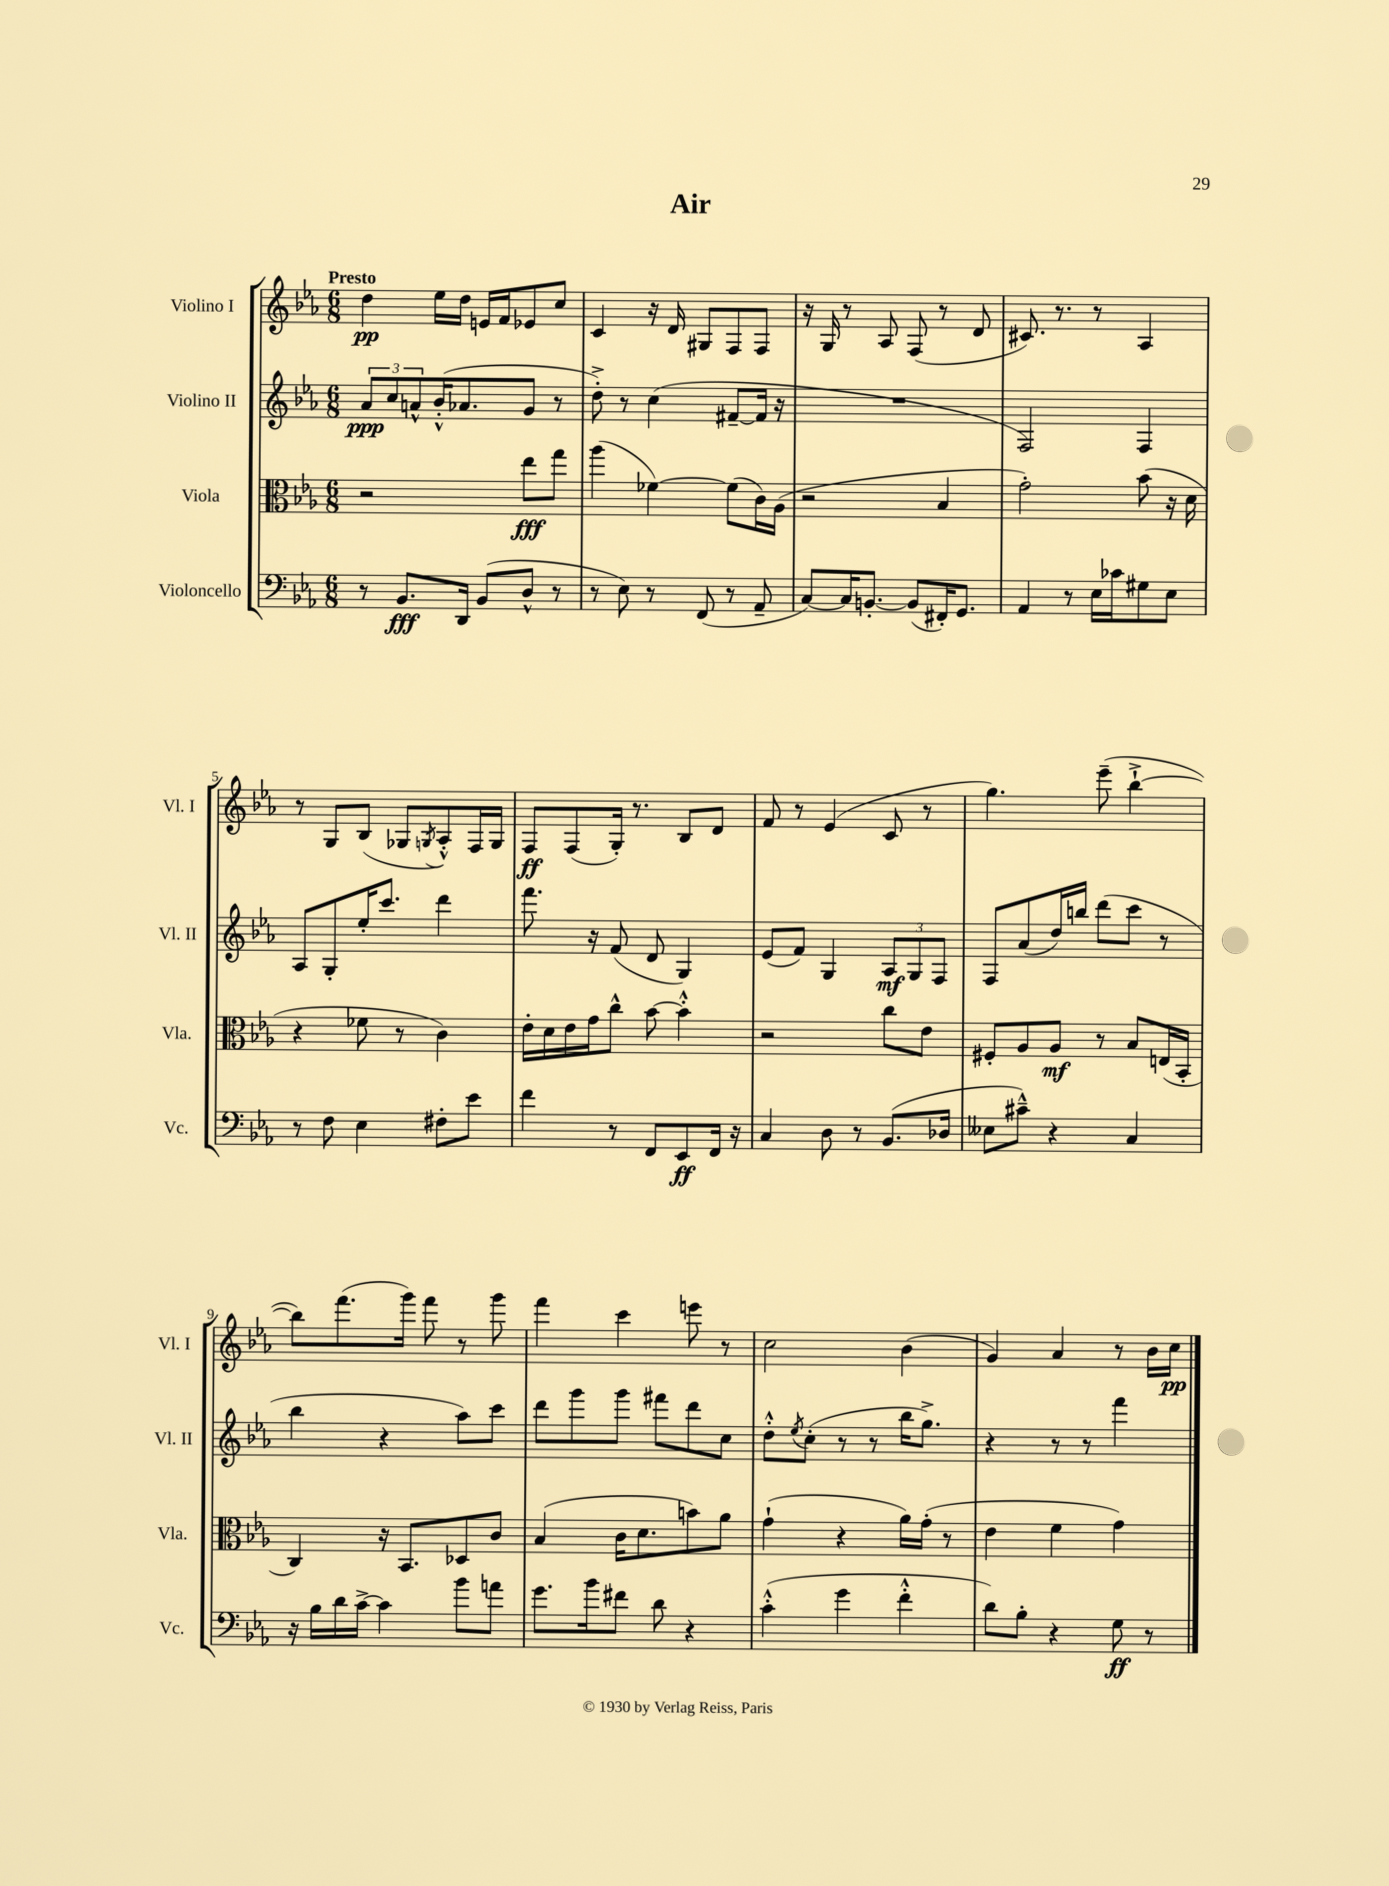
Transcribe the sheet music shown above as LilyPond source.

\header { title = "Air" }
<<
\new StaffGroup <<
\new Staff = "s0" \with { instrumentName = "Violino I" shortInstrumentName = "Vl. I" } {
    \clef treble \key ees \major \numericTimeSignature \time 6/8 \tempo "Presto"
    d''4\pp ees''16 d''16 e'16 f'16 ees'8 c''8 |
    c'4 r16 d'16 gis8 f8 f8 |
    r16 g16 r8 aes8 f8( r8 d'8 |
    cis'8.) r8. r8 aes4 |
    r8 g8 bes8( ges8 \acciaccatura { g8 } aes8-.-^) f16 g16 |
    f8\ff f8( g16-.) r8. bes8 d'8 |
    f'8 r8 ees'4( c'8 r8 |
    g''4.) ees'''8--( bes''4~-!-> |
    bes''8) f'''8.( g'''16) f'''8 r8 g'''8 |
    f'''4 c'''4 e'''8 r8 |
    c''2 bes'4( |
    g'4) aes'4 r8 bes'16 c''16\pp \bar "|." |
}
\new Staff = "s1" \with { instrumentName = "Violino II" shortInstrumentName = "Vl. II" } {
    \clef treble \key ees \major \numericTimeSignature \time 6/8
    \tuplet 3/2 { aes'8\ppp c''8 a'8-^ } bes'16-.-^( aes'8. g'8 r8 |
    d''8-.->) r8 c''4( fis'8~-- fis'16 r16 |
    R2. |
    f2) f4 |
    aes8 g8-. ees''16-. c'''8. d'''4 |
    f'''8. r16 f'8( d'8 g4) |
    ees'8( f'8) g4 \tuplet 3/2 { aes8\mf g8 f8 } |
    f8 aes'8( d''16) b''16 d'''8( c'''8 r8 |
    bes''4 r4 aes''8) c'''8 |
    d'''8 g'''8 g'''8 fis'''8 d'''8 c''8 |
    d''8-.-^ \acciaccatura { ees''8 } c''8-.( r8 r8 bes''16 g''8.->) |
    r4 r8 r8 f'''4 \bar "|." |
}
\new Staff = "s2" \with { instrumentName = "Viola" shortInstrumentName = "Vla." } {
    \clef alto \key ees \major \numericTimeSignature \time 6/8
    r2 ees''8\fff g''8 |
    aes''4( fes'4~) fes'8( c'16) aes16( |
    r2 bes4 |
    g'2-.) bes'8( r16 d'16 |
    r4 fes'8 r8 c'4) |
    ees'16-. d'16 ees'16 g'16 c''8-^ bes'8~ bes'4-.-^ |
    r2 c''8 ees'8 |
    fis8-. aes8 aes8\mf r8 bes8 e16( bes,16-. |
    c4) r16 bes,8. des8 c'8 |
    bes4( c'16 d'8. b'8) aes'8 |
    g'4-!( r4 aes'16) g'16-.( r8 |
    ees'4 f'4 g'4) \bar "|." |
}
\new Staff = "s3" \with { instrumentName = "Violoncello" shortInstrumentName = "Vc." } {
    \clef bass \key ees \major \numericTimeSignature \time 6/8
    r8 bes,8.\fff d,16 bes,8( d8-^ r8 |
    r8 ees8) r8 f,8( r8 aes,8-- |
    c8~) c16 b,8.~-. b,8( fis,16-.) g,8. |
    aes,4 r8 ees16 ces'16 gis8 ees8 |
    r8 f8 ees4 fis8-. ees'8 |
    f'4 r8 f,8 ees,8\ff f,16 r16 |
    c4 d8 r8 bes,8.( des16 |
    eeses8 cis'8---^) r4 c4 |
    r16 bes16 d'16 c'16~-> c'4 bes'8 a'8 |
    g'8. bes'16 fis'8 d'8 r4 |
    c'4-.-^( g'4 f'4-.-^ |
    d'8) bes8-. r4 g8\ff r8 \bar "|." |
}
>>
>>
